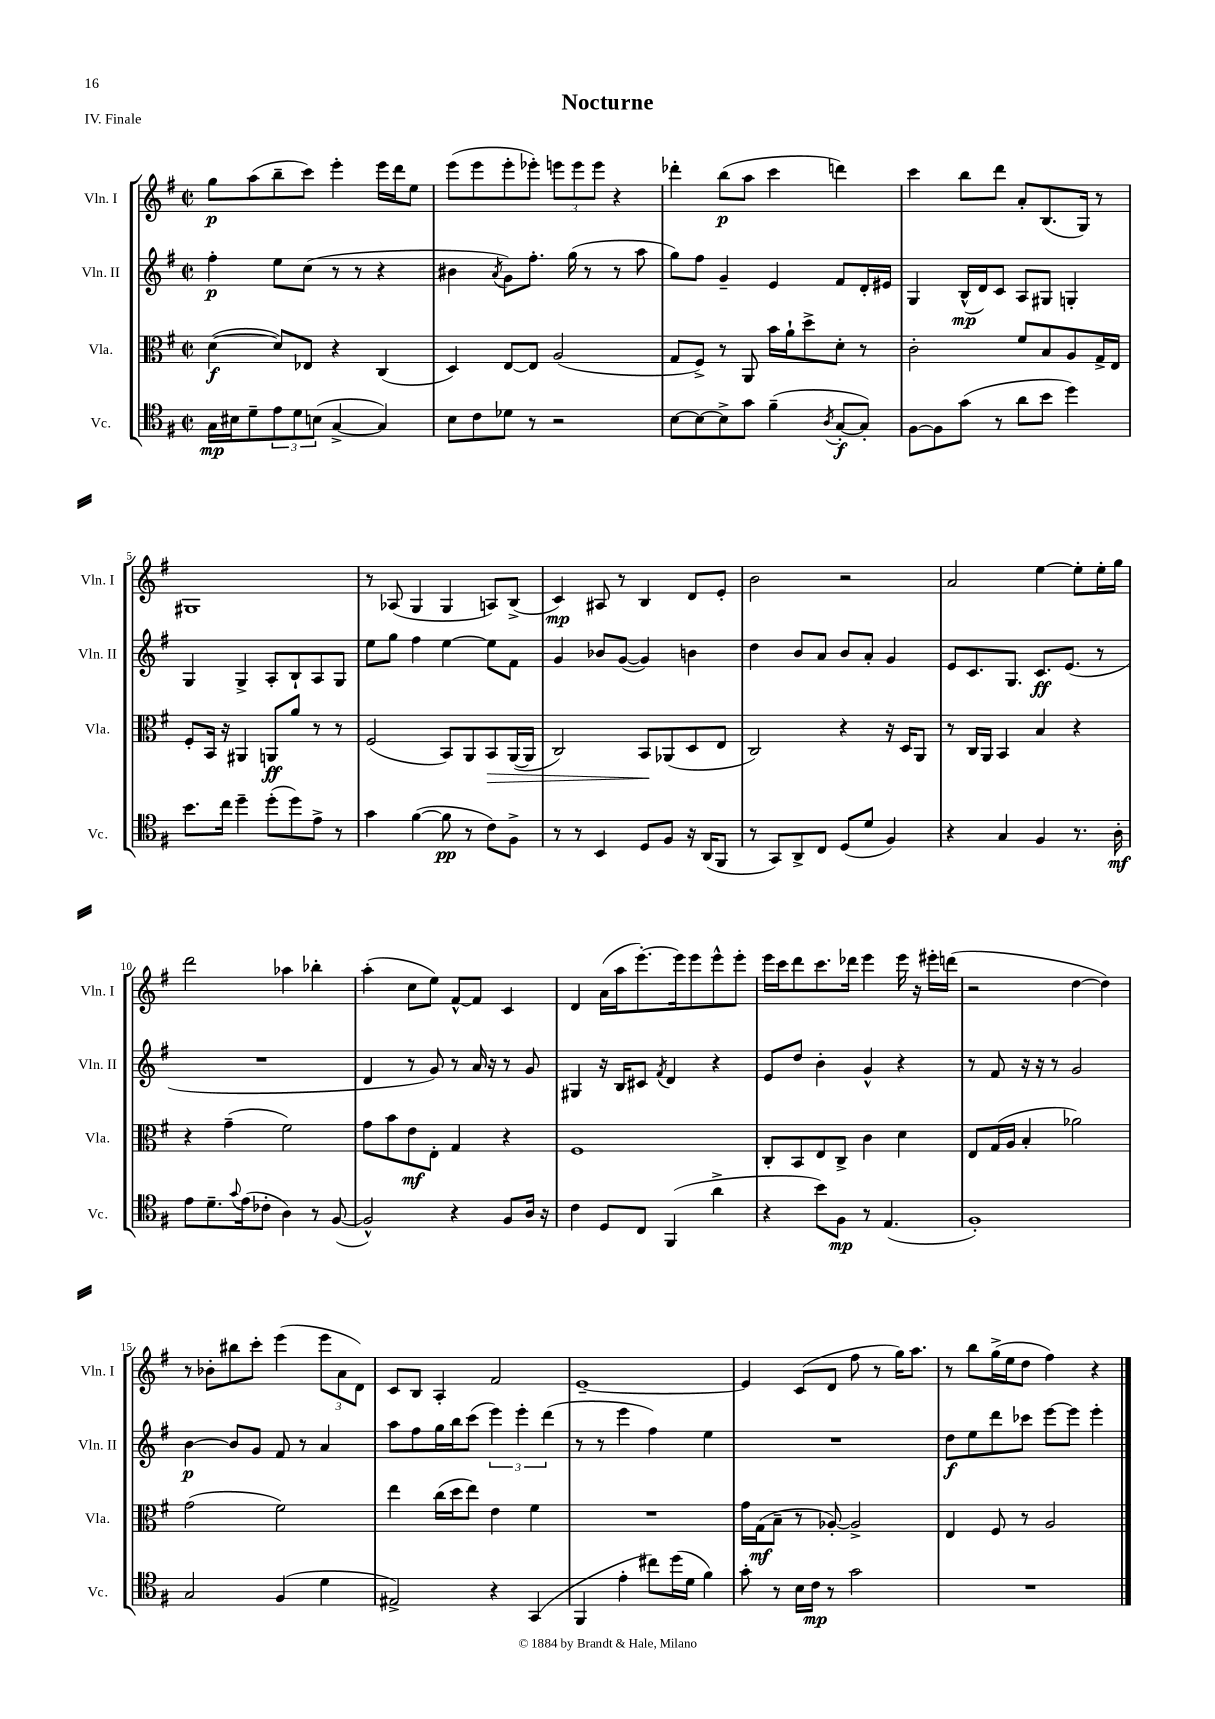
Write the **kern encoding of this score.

**kern	**dynam	**kern	**dynam	**kern	**dynam	**kern	**dynam
*part4	*part4	*part3	*part3	*part2	*part2	*part1	*part1
*staff4	*staff4	*staff3	*staff3	*staff2	*staff2	*staff1	*staff1
*I"Vc.	*	*I"Vla.	*	*I"Vln. II	*	*I"Vln. I	*
*I'Vc.	*	*I'Vla.	*	*I'Vln. II	*	*I'Vln. I	*
*clefC4	*	*clefC3	*	*clefG2	*	*clefG2	*
*k[f#]	*	*k[f#]	*	*k[f#]	*	*k[f#]	*
*M2/2	*	*M2/2	*	*M2/2	*	*M2/2	*
*met(c|)	*	*met(c|)	*	*met(c|)	*	*met(c|)	*
=1	=1	=1	=1	=1	=1	=1	=1
16G\LL	mp	([4d\	f	4ff#'\	p	8gg\L	p
16B#X\J	.	.	.	.	.	.	.
8d~\	.	.	.	.	.	(8aa\	.
12e\	.	8d/L])	.	8ee\L	.	8bb~\	.
12d\	.	.	.	.	.	.	.
.	.	8E-X/J	.	(8cc\J	.	8ccc\J)	.
(12Bn\J	.	.	.	.	.	.	.
[4G^/	.	4r	.	8r	.	4eee'\	.
.	.	.	.	8r	.	.	.
4G/])	.	(4C/	.	4r	.	16eee\LL	.
.	.	.	.	.	.	16ddd\J	.
.	.	.	.	.	.	8ee\J	.
=2	=2	=2	=2	=2	=2	=2	=2
8B\L	.	4D/)	.	4b#X\	.	(8eee\L	.
8c\	.	.	.	.	.	8eee\	.
.	.	.	.	8qa/	.	.	.
8d-X\J	.	[8E/L	.	8g\L)	.	8eee'\	.
8r	.	8E/J]	.	8.ff#'\J	.	8eee-X'\J)	.
2r	.	(2A/	.	.	.	12eeen\L	.
.	.	.	.	(16gg\	.	.	.
.	.	.	.	.	.	12eee\	.
.	.	.	.	8r	.	.	.
.	.	.	.	.	.	12eee\J	.
.	.	.	.	8r	.	4r	.
.	.	.	.	8aa\	.	.	.
=3	=3	=3	=3	=3	=3	=3	=3
[8B\L	.	8G/L	.	8gg\L)	.	4ddd-X'\	.
8B\_	.	8F#^/J)	.	8ff#\J	.	.	.
8B^\]	.	8r	.	4g~/	.	(8bb\L	p
8g\J	.	8AA/	.	.	.	8aa\J	.
(4f#~\	.	16b\LL	.	4e/	.	4ccc\	.
.	.	16a`\J	.	.	.	.	.
.	.	8dd^\	.	.	.	.	.
8qA/	.	.	.	.	.	.	.
[8G'/L	f	8d'\J	.	8f#/L	.	4dddn\)	.
8G'/J])	.	8r	.	16d'/L	.	.	.
.	.	.	.	16e#X/JJ	.	.	.
=4	=4	=4	=4	=4	=4	=4	=4
[8F#\L	.	2c'\	.	4G/	.	4ccc\	.
8F#\]	.	.	.	.	.	.	.
(8g\J	.	.	.	(16B^^/LL	mp	8bb\L	.
.	.	.	.	16d/J)	.	.	.
8r	.	.	.	8c/J	.	8ddd\J	.
8a\L	.	8f#/L	.	8A/L	.	8a'/L	.
8b\J	.	8B/	.	8G#X/J	.	(8.B/	.
4dd\)	.	8A/	.	4Gn'/	.	.	.
.	.	.	.	.	.	16G/Jk)	.
.	.	16G^/L	.	.	.	8r	.
.	.	16E/JJ	.	.	.	.	.
!!LO:LB:g=z
=5	=5	=5	=5	=5	=5	=5	=5
8.b\L	.	8F#'/L	.	4G/	.	1G#X	.
.	.	16BB/Jk	.	.	.	.	.
16cc\Jk	.	16r	.	.	.	.	.
4dd~\	.	4AA#X/	.	4G^/	.	.	.
(8dd'\L	.	8AAn/L	ff	8A'/L	.	.	.
8dd\)	.	8a/J	.	8B`/	.	.	.
8e^\J	.	8r	.	8A/	.	.	.
8r	.	8r	.	8G/J	.	.	.
=6	=6	=6	=6	=6	=6	=6	=6
4g\	.	(2F#/	.	8ee\L	.	8r	.
.	.	.	.	8gg\J	.	(8A-X/	.
([4f#\	.	.	.	4ff#\	.	4G/	.
8f#\]	pp	8BB/L)	.	[4ee\	.	4G/	.
8r	.	8AA/	.	.	.	.	.
!	!	!	!LO:HP:b	!	!	!	!
8c\L)	.	8BB/	>	8ee\L]	.	8An/L)	.
8F#^\J	.	([16AA/L	.	8f#\J	.	(8B^/J	.
.	.	16AA/JJ]	.	.	.	.	.
=7	=7	=7	=7	=7	=7	=7	=7
8r	.	2C/)	.	4g/	.	4c/)	mp
8r	.	.	.	.	.	.	.
4BB/	.	.	.	8b-X/L	.	8A#X/	.
.	.	.	.	([8g/J	.	8r	.
8D/L	.	8BB/L	.	4g/])	.	4B/	.
8F#/J	.	(8AA-X/	]	.	.	.	.
16r	.	8D/	.	4bn\	.	8d/L	.
(16AA/KL	.	.	.	.	.	.	.
8FF#/J	.	8E/J	.	.	.	8e'/J	.
=8	=8	=8	=8	=8	=8	=8	=8
8r	.	2C/)	.	4dd\	.	2b\	.
8GG/L)	.	.	.	.	.	.	.
8AA^/	.	.	.	8b/L	.	.	.
8C/J	.	.	.	8a/J	.	.	.
(8D/L	.	4r	.	8b/L	.	2r	.
8d/J	.	.	.	8a'/J	.	.	.
4F#/)	.	16r	.	4g/	.	.	.
.	.	16D/KL	.	.	.	.	.
.	.	8AA/J	.	.	.	.	.
=9	=9	=9	=9	=9	=9	=9	=9
4r	.	8r	.	8e/L	.	2a/	.
.	.	16C/LL	.	8.c/	.	.	.
.	.	16AA/JJ	.	.	.	.	.
4G/	.	4BB/	.	.	.	.	.
.	.	.	.	8.G/J	.	.	.
4F#/	.	4B/	.	8.c/L	ff	[4ee\	.
.	.	.	.	(8.e/J	.	.	.
8.r	.	4r	.	.	.	8ee'\L]	.
.	.	.	.	8r	.	16ee'\L	.
16A'\	mf	.	.	.	.	16gg\JJ	.
!!LO:LB:g=z
=10	=10	=10	=10	=10	=10	=10	=10
8e\L	.	4r	.	1r	.	2ddd\	.
8.d~\	.	.	.	.	.	.	.
.	.	(4g~\	.	.	.	.	.
8qqg/	.	.	.	.	.	.	.
(16e\k	.	.	.	.	.	.	.
8c-X'\J	.	.	.	.	.	.	.
4A\)	.	2f#\)	.	.	.	4aa-X\	.
8r	.	.	.	.	.	4bb-X'\	.
([8F#/	.	.	.	.	.	.	.
=11	=11	=11	=11	=11	=11	=11	=11
2F#^^/])	.	8g\L	.	4d/	.	(4aa'\	.
.	.	8b\	.	.	.	.	.
.	.	8e\	mf	8r	.	8cc\L	.
.	.	8E'\J	.	8g/)	.	8ee\J)	.
4r	.	4G/	.	8r	.	[8f#^^/L	.
.	.	.	.	16a/	.	8f#/J]	.
.	.	.	.	16r	.	.	.
8F#/L	.	4r	.	8r	.	4c/	.
16A/Jk	.	.	.	8g/	.	.	.
16r	.	.	.	.	.	.	.
=12	=12	=12	=12	=12	=12	=12	=12
4c\	.	1F#	.	4G#X/	.	4d/	.
8D/L	.	.	.	16r	.	(16a\LL	.
.	.	.	.	16B/KL	.	16aa\J	.
8C/J	.	.	.	8c#X/J	.	[8.eee'\)	.
.	.	.	.	8qf#/	.	.	.
(4FF#/	.	.	.	4d/	.	.	.
.	.	.	.	.	.	16eee\k]	.
.	.	.	.	.	.	8eee\	.
4a^\	.	.	.	4r	.	8eee^^\	.
.	.	.	.	.	.	8eee'\J	.
=13	=13	=13	=13	=13	=13	=13	=13
4r	.	8C'/L	.	8e/L	.	16eee\LL	.
.	.	.	.	.	.	16ccc\J	.
.	.	8BB/	.	8dd/J	.	8ddd\	.
8b\L)	.	8E/	.	4b'\	.	8.ccc\	.
8F#\J	mp	8C^/J	.	.	.	.	.
.	.	.	.	.	.	16ddd-X\Jk	.
8r	.	4c\	.	4g^^/	.	4eee\	.
(4.E/	.	.	.	.	.	.	.
.	.	4d\	.	4r	.	16eee\	.
.	.	.	.	.	.	16r	.
.	.	.	.	.	.	16eee#X'\LL	.
.	.	.	.	.	.	(16dddn\JJ	.
=14	=14	=14	=14	=14	=14	=14	=14
1F#')	.	8E/L	.	8r	.	2r	.
.	.	(16G/L	.	8f#/	.	.	.
.	.	16A/JJ	.	.	.	.	.
.	.	4B'/	.	16r	.	.	.
.	.	.	.	16r	.	.	.
.	.	.	.	8r	.	.	.
.	.	2a-X\)	.	2g/	.	[4dd\	.
.	.	.	.	.	.	4dd\])	.
!!LO:LB:g=z
=15	=15	=15	=15	=15	=15	=15	=15
2G/	.	(2g\	.	[4b\	p	8r	.
.	.	.	.	.	.	8b-X'\L	.
.	.	.	.	8b/L]	.	8bb#X\	.
.	.	.	.	8g/J	.	8ccc'\J	.
(4F#/	.	2f#\)	.	8f#/	.	(4eee\	.
.	.	.	.	8r	.	.	.
4d\	.	.	.	4a/	.	12eee\L	.
.	.	.	.	.	.	12a\	.
.	.	.	.	.	.	12d\J)	.
=16	=16	=16	=16	=16	=16	=16	=16
2E#X^/)	.	4ee\	.	8aa\L	.	8c/L	.
.	.	.	.	8ff#\	.	8B/J	.
.	.	(16cc\LL	.	16gg\L	.	4A'/	.
.	.	16dd\J	.	16bb\J	.	.	.
.	.	8ee\J)	.	(8ccc\J	.	.	.
4r	.	4e\	.	6eee\)	.	2f#/	.
.	.	.	.	6eee'\	.	.	.
(4GG/	.	4f#\	.	.	.	.	.
.	.	.	.	(6ddd\	.	.	.
=17	=17	=17	=17	=17	=17	=17	=17
4FF#/	.	1r	.	8r	.	[1e~	.
.	.	.	.	8r	.	.	.
4e'\	.	.	.	4eee\	.	.	.
8cc#X\L)	.	.	.	4ff#\)	.	.	.
(16dd\L	.	.	.	.	.	.	.
16d\JJ	.	.	.	.	.	.	.
4f#\)	.	.	.	4ee\	.	.	.
=18	=18	=18	=18	=18	=18	=18	=18
8g'\	.	16g\LL	.	1r	.	4e/]	.
.	.	(16G\J	mf	.	.	.	.
8r	.	8B~\J	.	.	.	.	.
16B\LL	.	8r	.	.	.	(8c/L	.
16c\JJ	mp	.	.	.	.	.	.
8r	.	[8A-X'/)	.	.	.	8d/J	.
2g\	.	2A-^/]	.	.	.	8ff#\	.
.	.	.	.	.	.	8r	.
.	.	.	.	.	.	16gg\KL)	.
.	.	.	.	.	.	8.aa\J	.
=19	=19	=19	=19	=19	=19	=19	=19
1r	.	4E/	.	8dd\L	f	8r	.
.	.	.	.	8ee\	.	8bb\L	.
.	.	8F#/	.	8ddd\	.	(16gg^\L	.
.	.	.	.	.	.	16ee\J	.
.	.	8r	.	8ccc-X\J	.	8dd\J	.
.	.	2A/	.	[8eee\L	.	4ff#\)	.
.	.	.	.	8eee\J]	.	.	.
.	.	.	.	4eee'\	.	4r	.
==	==	==	==	==	==	==	==
*-	*-	*-	*-	*-	*-	*-	*-
